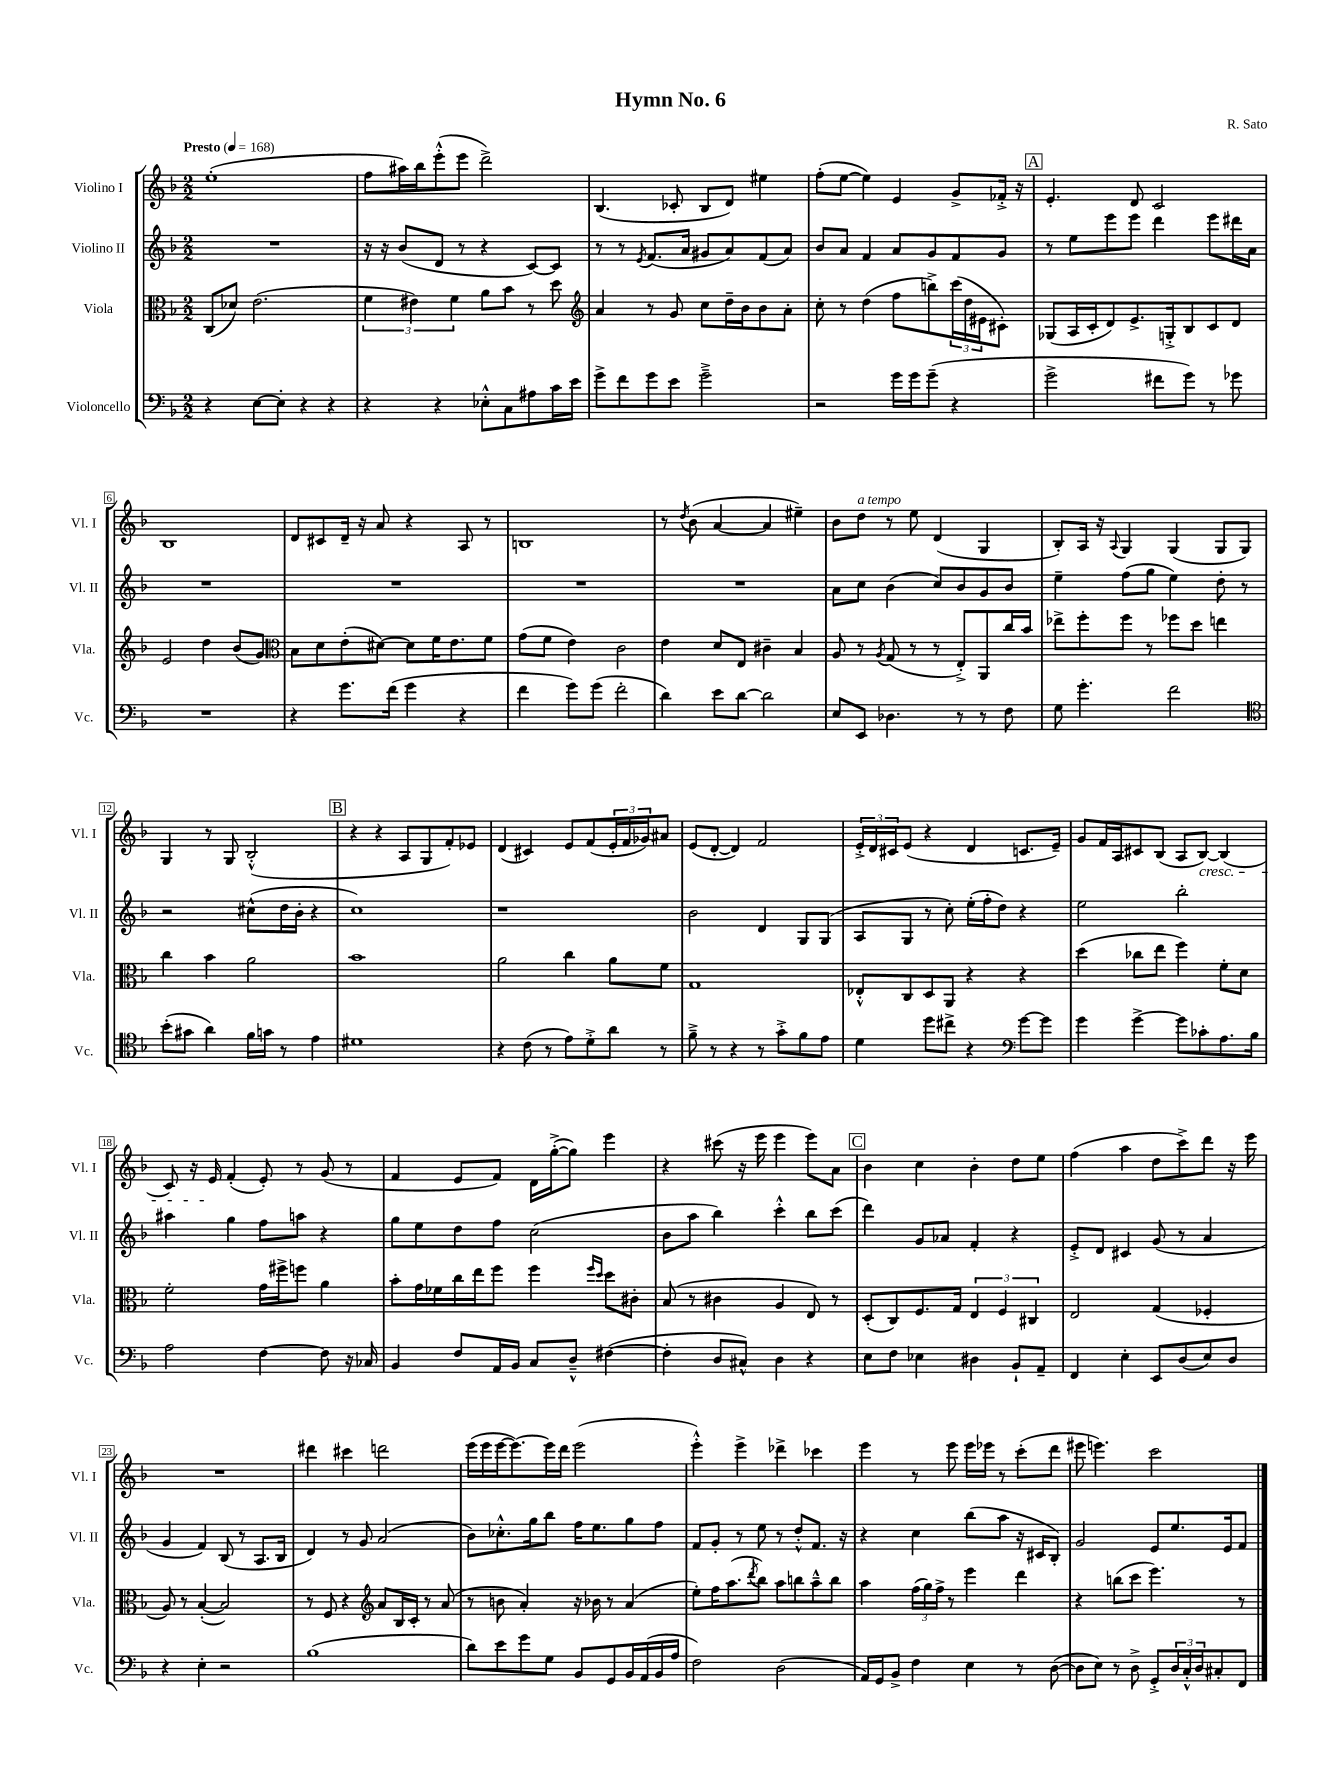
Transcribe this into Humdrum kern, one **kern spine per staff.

**kern	**kern	**kern	**kern
*part4	*part3	*part2	*part1
*staff4	*staff3	*staff2	*staff1
*I"Violoncello	*I"Viola	*I"Violino II	*I"Violino I
*I'Vc.	*I'Vla.	*I'Vl. II	*I'Vl. I
*clefF4	*clefC3	*clefG2	*clefG2
*k[b-]	*k[b-]	*k[b-]	*k[b-]
*M2/2	*M2/2	*M2/2	*M2/2
*MM168	*MM168	*MM168	*MM168
=1	=1	=1	=1
!	!	!	!LO:TX:a:B:t=Presto
4r	(8C/L	1r	(1ee'
.	8d-X/J)	.	.
[8E\L	(2.e\	.	.
8E'\J]	.	.	.
4r	.	.	.
4r	.	.	.
=2	=2	=2	=2
4r	6f\	16r	8ff\L
.	.	16r	.
.	.	(8b-/L	16aa#X\L)
.	6e#X\)	.	.
.	.	.	16bb-\J
4r	.	8d/J	(8eee'^^\
.	6f\	.	.
.	.	8r	8eee\J
8E-X'^^\L	8a\L	4r	2ddd^\)
8C\	8b-\J	.	.
8A#X\	8r	[8c/L)	.
16c\L	8dd\	8c/J]	.
16e\JJ	.	.	.
=3	=3	=3	=3
*	*clefG2	*	*
8g^\L	4a/	8r	(4.B-/
8f\	.	8r	.
.	.	8qe/	.
8g\	8r	(8.f/L	.
8e\J	8g/	.	8c-X'/
.	.	16a/Jk	.
2g~^\	8cc\L	8g#X/L	8B-/L
.	16dd~\L	8a/)	8d/J)
.	16b-\J	.	.
.	8b-\	(8f/	4ee#X\
.	8a'\J	8a/J)	.
=4	=4	=4	=4
2r	8cc'\	8b-/L	(8ff'\L
.	8r	8a/J	[8ee\J
.	(4dd\	4f/	4ee\])
16g\LL	8ff\L	8a/L	4e/
16g\J	.	.	.
(8g~\J	8bbn^\)	8g/	.
4r	(24ccc\L	8f/	8g^/L
.	24dd\	.	.
.	24e#X\J	.	.
.	8c#X'\J)	8g/J	16f-X'^/Jk
.	.	.	16r
!!LO:REH:place=s1:t=A
=5	=5	=5	=5
2g^\	(8G-X/L	8r	4.e'/
.	16A/L	8ee\L	.
.	16c'/J	.	.
.	8d/)	8eee\	.
.	8.e^/	8eee\J	8d/
8f#X\L	.	4ddd\	2c/
.	16Gn'^/k	.	.
8g\J)	8B-/	.	.
8r	8c/	8eee\L	.
8g-X\	8d/J	16ddd#X\L	.
.	.	16a\JJ	.
!!LO:LB:g=z
=6	=6	=6	=6
1r	2e/	1r	1B-
.	4dd\	.	.
.	(8b-/L	.	.
.	8g/J)	.	.
=7	=7	=7	=7
*	*clefC3	*	*
4r	8B-\L	1r	8d/L
.	8d\	.	8c#X/
8.g\L	(8e'\	.	16d~/Jk
.	.	.	16r
.	[8d#X\J)	.	8a/
(16f\Jk	.	.	.
4g\	8d#\L]	.	4r
.	16f\K	.	.
.	8.e\	.	.
4r	.	.	8A/
.	8f\J	.	8r
=8	=8	=8	=8
4f\	(8g\L	1r	1Bn
.	8f\J	.	.
8g\L)	4e\)	.	.
(8g\J	.	.	.
2f'\	2c\	.	.
=9	=9	=9	=9
4d\)	4e\	1r	8r
.	.	.	8qdd/
.	.	.	(8b-\
8e\L	8d/L	.	[4a/
[8d\J	8E/J	.	.
2d\]	4c#X~\	.	4a/]
.	4B-/	.	4ee#X~\)
=10	=10	=10	=10
8E/L	8A/	8a\L	8b-\L
!	!	!	!LO:TX:a:i:t=a tempo
8EE/J	8r	8cc\J	8dd\J
.	8qA/	.	.
4.D-X\	(8G/	(4b-\	8r
.	8r	.	8ee\
.	8r	8cc/L)	(4d/
8r	8E'^/L)	8b-/	.
8r	8AA/	8g/	4G/
8F\	16cc/L	8b-/J	.
.	16b-/JJ	.	.
=11	=11	=11	=11
8G\	8ee-X^\L	4ee~\	8B-'/L)
4.g'\	8ff'\	.	16A/Jk
.	.	.	16r
.	.	.	8qqA/
.	8ff\J	(8ff\L	4G/
.	8r	8gg\J	.
2f\	8ff-X\L	4ee\)	(4G/
.	8dd\J	.	.
.	4een\	8dd'\	8G/L
.	.	8r	8G/J)
!!LO:LB:g=z
=12	=12	=12	=12
*clefC4	*	*	*
(8b-'\L	4cc\	2r	4G/
8g#X\J	.	.	.
4a\)	4b-\	.	8r
.	.	.	8G/
16f\LL	2a\	(8cc#X^^\L	(2B-'^^/
16gn\JJ	.	.	.
8r	.	16dd\L	.
.	.	16b-'\JJ	.
4e\	.	4r	.
!!LO:REH:place=s1:t=B
=13	=13	=13	=13
1d#X	1b-	1cc)	4r
.	.	.	4r
.	.	.	8A/L
.	.	.	8G/
.	.	.	8f'/)
.	.	.	8e-X/J
=14	=14	=14	=14
4r	2a\	1r	(4d/
(8c\	.	.	4c#X/)
8r	.	.	.
8e\L)	4cc\	.	8e/L
8d'^\	.	.	(8f/
8a\J	8a\L	.	24e'/L
.	.	.	24f/
.	.	.	24g-X/J)
8r	8f\J	.	8a#X/J
=15	=15	=15	=15
8f~^\	1G	2b-\	(8e/L
8r	.	.	[8d'/J
4r	.	.	4d/])
8r	.	4d/	2f/
8g'^\L	.	.	.
8f\	.	8G/L	.
8e\J	.	(8G/J	.
=16	=16	=16	=16
4d\	8E-X'^^/L	8A/L	24e'^/LL
.	.	.	24d/
.	.	.	24c#X/J
.	8C/	8G/J	(8e/J
8dd\L	8D/	8r	4r
8cc#X^\J	8AA/J	8cc'\)	.
4r	4r	(16ee'\LL	4d/
.	.	16ff'\J	.
.	.	8dd\J)	.
*clefF4	*	*	*
[8g\L	4r	4r	8.cn/L
8g\J]	.	.	.
.	.	.	16e~/Jk)
=17	=17	=17	=17
4g\	(4dd\	2ee\	8g/L
.	.	.	16f/L
.	.	.	16A/J
[4g^\	8cc-X\L	.	8c#X/
.	8ee\J	.	(8B-/J
8g\L]	4ff\)	2bb-'\	8A/L
!	!	!	!LO:TX:b:i:t=cresc.
8c-X'\	.	.	[8B-/J)
8.A\	8f'\L	.	(4B-/]
.	8d\J	.	.
16B-\Jk	.	.	.
!!LO:LB:g=z
=18	=18	=18	=18
2A\	2f'\	4aa#X\	8c/)
.	.	.	16r
.	.	.	16e/
.	.	4gg\	(4f'/
[4F\	16g\LL	8ff\L	8e'/)
.	16ff#X^\J	.	.
.	8ffn\J	8aan\J	8r
8F\]	4a\	4r	(8g/
16r	.	.	8r
16C-X/	.	.	.
=19	=19	=19	=19
4BB-/	8b-'\L	8gg\L	4f/
.	16g\L	8ee\	.
.	16f-X\	.	.
8F/L	16cc\	8dd\	8e/L
.	16ee\J	.	.
16AA/L	8ff\J	8ff\J	8f/J)
16BB-/JJ	.	.	.
8C/L	4ff\	(2cc\	16d\LL
.	.	.	([16gg'^\J
8D~^^/J	.	.	8gg\J])
.	16qqff/LL	.	.
.	16qqdd/JJ	.	.
([4F#X\	8dd\L	.	4eee\
.	8c#X'\J	.	.
=20	=20	=20	=20
4F#'\]	(8B-/	8b-\L	4r
.	8r	8aa\J	.
8D/L	4c#X\	4bb-\)	(8ccc#X\
8C#X^^/J)	.	.	16r
.	.	.	16eee\
4D\	4A/	4ccc'^^\	4eee\
4r	8E/)	8bb-\L	8eee\L)
.	8r	(8ccc\J	8a\J
!!LO:REH:place=s1:t=C
=21	=21	=21	=21
8E\L	(8D'/L	4ddd\)	4b-\
8F\J	8C/)	.	.
4E-X\	8.F/	8g/L	4cc\
.	.	8a-X/J	.
.	16G/Jk	.	.
4D#X\	6E/	4f'/	4b-'\
.	6F/	.	.
8BB-`/L	.	4r	8dd\L
.	6C#X/	.	.
8AA~/J	.	.	8ee\J
=22	=22	=22	=22
4FF/	2E/	8e'^/L	(4ff\
.	.	8d/J	.
4E'\	.	4c#X/	4aa\
8EE/L	(4G/	(8g/	8dd\L
(8D/	.	8r	8ccc^\)
8E/)	4F-X'/	4a/	8ddd\J
8D/J	.	.	16r
.	.	.	16eee\
!!LO:LB:g=z
=23	=23	=23	=23
4r	8A/)	4g/	1r
.	8r	.	.
4E'\	([4B-'/	4f/)	.
2r	2B-/])	(8B-/	.
.	.	8r	.
.	.	8.A/L	.
.	.	16B-/Jk	.
=24	=24	=24	=24
(1B-	8r	4d/)	4ddd#X\
.	8F/	.	.
.	4r	8r	4ccc#X\
.	.	8g/	.
*	*clefG2	*	*
.	8a/L	(2a/	2dddn\
.	16B-/L	.	.
.	16c'/JJ	.	.
.	8r	.	.
.	(8a/	.	.
=25	=25	=25	=25
8d\L)	8r	8b-\L)	(16eee\LL
.	.	.	16eee\
8e\	8bn\	8.cc-X'^^\	[16eee\J
.	.	.	8.eee\_)
8g\	4a'/)	.	.
.	.	16gg\k	.
8G\J	.	8bb-\J	16eee\L]
.	.	.	16ddd\JJ
8BB-/L	16r	16ff\KL	(2eee\
.	16b-X\	8.ee\	.
8GG/	8r	.	.
16BB-/L	(4a/	8gg\	.
(16AA/	.	.	.
16BB-/	.	8ff\J	.
16A/JJ	.	.	.
=26	=26	=26	=26
2F\)	8ee'\L)	8f/L	4eee'^^\)
.	16ff\K	8g'/J	.
.	(8.aa\	.	.
.	.	8r	4eee^\
.	8qddd/	.	.
.	8bb-\J)	8ee\	.
(2D\	8aa\L	8r	4ddd-X^\
.	8bbn\	8dd'^^/L	.
.	8aa~^^\	8.f/J	4ccc-X\
.	8bb\J	.	.
.	.	16r	.
=27	=27	=27	=27
16AA/LL)	4aa\	4r	4eee\
16GG/J	.	.	.
8BB-^/J	.	.	.
4F\	(24ff\LL	4cc\	8r
.	24gg\)	.	.
.	24ff^\JJ	.	.
.	8r	.	8eee\
4E\	4eee\	(8bb-\L	16eee\LL
.	.	.	16eee-X\JJ
.	.	8aa\J	8r
8r	4ddd\	16r	(8ccc'\L
.	.	16c#X/KL	.
([8D\	.	8B-'/J)	8ddd\J
=28	=28	=28	=28
8D\L]	4r	2g/	8eee#X\
8E\J)	.	.	4.eeen\)
8r	(8bbn\L	.	.
8D^\	8ccc\J	.	.
8GG'^/L	4.eee\)	8e/L	2ccc\
24D/L	.	8.ee/	.
24C'^^/	.	.	.
24D/J	.	.	.
8C#X'/	.	.	.
.	.	16e/k	.
8FF/J	8r	8f/J	.
==	==	==	==
*-	*-	*-	*-
